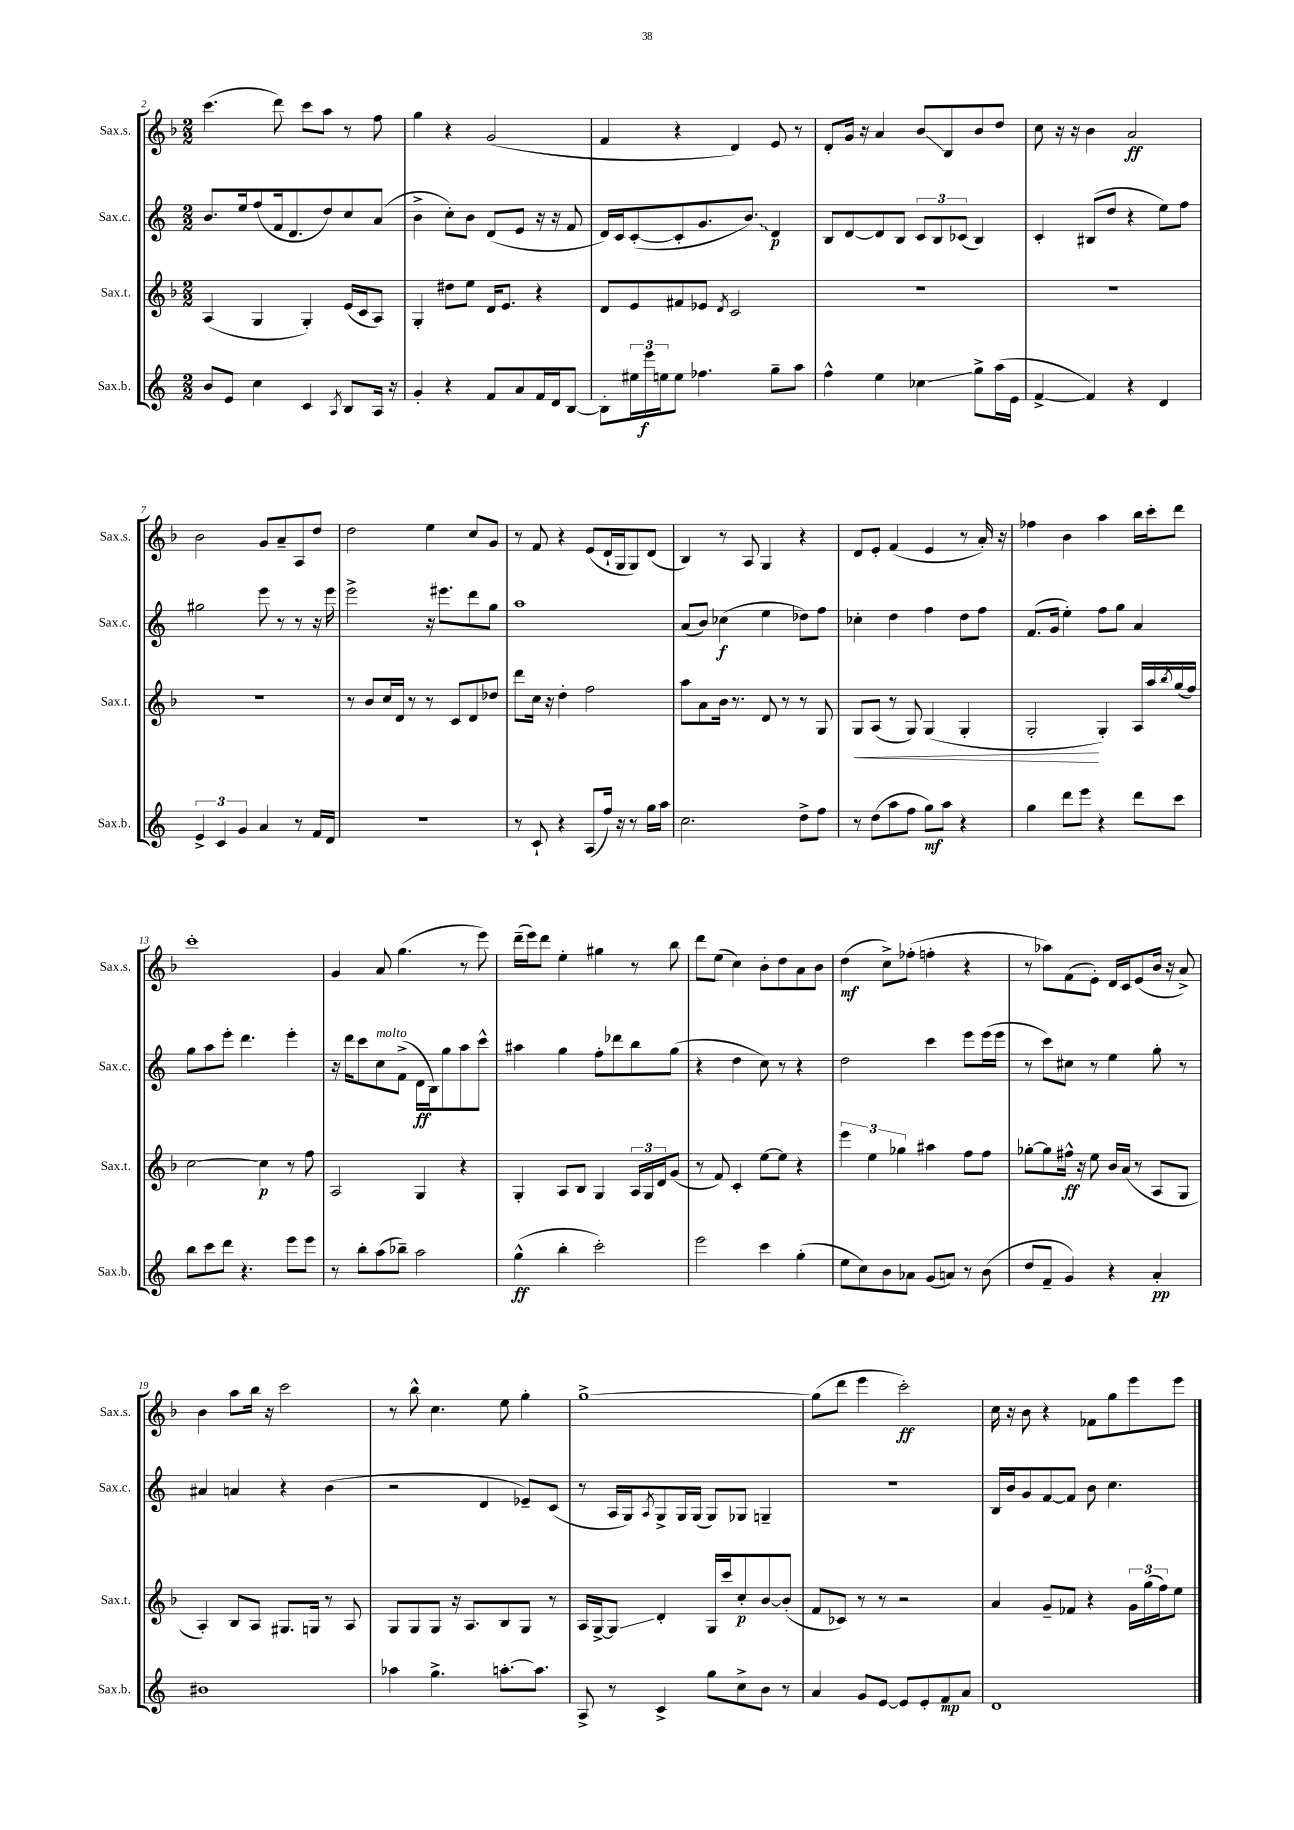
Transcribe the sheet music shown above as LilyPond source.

<<
\new StaffGroup <<
\new Staff = "s0" \with { instrumentName = "Sax.s." shortInstrumentName = "Sax.s." } {
    \clef treble \key f \major \numericTimeSignature \time 2/2
    c'''4.( d'''8) c'''8 a''8 r8 f''8 |
    g''4 r4 g'2( |
    f'4 r4 d'4) e'8 r8 |
    d'8-. g'16 r16 a'4 bes'8\glissando bes8 bes'8 d''8 |
    c''8 r16 r16 bes'4 a'2\ff |
    bes'2 g'8 a'8-- a8 d''8 |
    d''2 e''4 c''8 g'8 |
    r8 f'8 r4 e'8( d'16-! g16 g8) d'8( |
    bes4) r8 a8 g4 r4 |
    d'8 e'8-. f'4( e'4 r8 a'16-.) r16 |
    fes''4 bes'4 a''4 bes''16 c'''16-. d'''8 |
    c'''1-. |
    g'4 a'8 g''4.( r8 e'''8) |
    d'''16--( e'''16) d'''8 e''4-. gis''4 r8 bes''8 |
    d'''8 e''8( c''4) bes'8-. d''8 a'8 bes'8 |
    d''4\mf( c''8->) fes''8-.( f''4-. r4 |
    r8 aes''8) f'8( e'8-.) d'16 c'16 e'8( bes'16 r16 a'8->) |
    bes'4 a''8 bes''16 r16 c'''2 |
    r8 bes''8-^ c''4. e''8 g''4-. |
    g''1~-> |
    g''8( d'''8 e'''4 c'''2-.\ff) |
    c''16 r16 bes'8 r4 fes'8 g''8 e'''8 e'''8 \bar "|." |
}
\new Staff = "s1" \with { instrumentName = "Sax.c." shortInstrumentName = "Sax.c." } {
    \clef treble \key c \major \numericTimeSignature \time 2/2
    b'8. e''16 f''8( f'16 d'8. d''8) c''8 a'8( |
    b'4-> c''8-.) b'8 d'8( e'8 r16 r16 f'8 |
    d'16) c'16 c'8~-.( c'8-. g'8. \once \override Glissando.style = #'zigzag b'8.\glissando) d'4\p |
    b8 d'8~ d'8 b8 \tuplet 3/2 { c'8 b8 ces'8( } b4) |
    c'4-. bis8( d''8 r4 e''8) f''8 |
    gis''2 e'''8 r8 r8 r16 e'''16 |
    e'''2-> r16 eis'''8. d'''8 g''8 |
    a''1 |
    a'8( b'8) ces''4\f( e''4 des''8) f''8 |
    ces''4-. d''4 f''4 d''8 f''8 |
    f'8.( g'16 e''4-.) f''8 g''8 a'4 |
    g''8 a''8 e'''8-. d'''4. e'''4-. |
    r16 d'''16 c'''8 c''8^\markup { \italic "molto" } f'8->( d'16\ff b16) g''8 a''8 c'''8-^ |
    ais''4 g''4 f''8-. des'''8 b''8 g''8( |
    r4 d''4 c''8) r8 r4 |
    d''2 c'''4 e'''8 e'''16( e'''16 |
    r8 c'''8) cis''8 r8 e''4 g''8-. r8 |
    ais'4 a'4 r4 b'4( |
    r2 d'4 ees'8--) c'8( |
    r8 a16 g16) \acciaccatura { a8 } g8-> g16 g16( g8) ges8 g4-- |
    R1 |
    b16 b'16 g'8 f'8~ f'8 b'8 c''4. \bar "|." |
}
\new Staff = "s2" \with { instrumentName = "Sax.t." shortInstrumentName = "Sax.t." } {
    \clef treble \key f \major \numericTimeSignature \time 2/2
    a4( g4 g4-.) e'16( c'16 a8) |
    g4-. dis''8 e''8 d'16 e'8. r4 |
    d'8 e'8 fis'8 ees'8 \acciaccatura { d'8 } c'2 |
    R1 |
    R1 |
    R1 |
    r8 bes'8 c''16 d'16 r8 r8 c'8 d'8 des''8 |
    d'''8 c''16 r16 d''4-. f''2 |
    a''8 a'8 bes'16 r8. d'8 r8 r8 g8 |
    g8\< a8( r8 g8) g4( g4-. |
    g2-.\! g4-.) a16 a''16 \acciaccatura { bes''8 } g''16( f''16) |
    c''2~ c''4\p r8 f''8 |
    a2 g4 r4 |
    g4-. a8 bes8 g4 \tuplet 3/2 { a16 g16 d'16 } g'8( |
    r8 f'8) c'4-. e''8~ e''8 r4 |
    \tuplet 3/2 { e'''4 e''4 ges''4 } ais''4 f''8 f''8 |
    ges''8~-. ges''8 fis''16-^\ff r16 e''8 bes'16 a'16( r8 a8 g8 |
    a4-.) bes8 a8 gis8. g16 r8 a8 |
    g8 g8 g8 r16 a8. bes8 g8 r8 |
    a16 g16~-> g8\glissando d'4-. g16 c'''16 c''8-.\p bes'8~ bes'8-.( |
    f'8 ces'8) r8 r8 r2 |
    a'4 g'8-- fes'8 r4 \tuplet 3/2 { g'16 g''16( f''16) } e''8 \bar "|." |
}
\new Staff = "s3" \with { instrumentName = "Sax.b." shortInstrumentName = "Sax.b." } {
    \clef treble \key c \major \numericTimeSignature \time 2/2
    b'8 e'8 c''4 c'4 \acciaccatura { a8 } b8 a16 r16 |
    g'4-. r4 f'8 a'8 f'16 d'16 b8~ |
    b8-. \tuplet 3/2 { eis''16 e'''16\f e''16 } e''8 fes''4. g''8-- a''8 |
    f''4-^ e''4 ces''4\glissando g''8-> a''16( e'16 |
    f'4~-> f'4) r4 d'4 |
    \tuplet 3/2 { e'4-> c'4 g'4 } a'4 r8 f'16 d'16 |
    R1 |
    r8 c'8-! r4 a8( f''16) r16 r8 g''16 a''16 |
    c''2. d''8-> f''8 |
    r8 d''8( a''8 f''8 g''8\mf) a''8 r4 |
    g''4 d'''8 e'''8 r4 d'''8 c'''8 |
    b''8 c'''8 d'''8 r4. e'''8 e'''8 |
    r8 b''8-. a''8( bes''8--) a''2 |
    g''4-^\ff( b''4-. c'''2-.) |
    e'''2 c'''4 g''4-.( |
    e''8 c''8) b'8 aes'8 g'8( a'8) r8 b'8( |
    d''8 f'8-- g'4) r4 a'4-.\pp |
    bis'1 |
    aes''4 g''4.-> a''8.~-. a''8. |
    a8-> r8 c'4-> g''8 c''8-> b'8 r8 |
    a'4 g'8 e'8~ e'8 e'8-. f'8\mp a'8 |
    d'1 \bar "|." |
}
>>
>>
\layout { \context { \Score currentBarNumber = #2 } }
